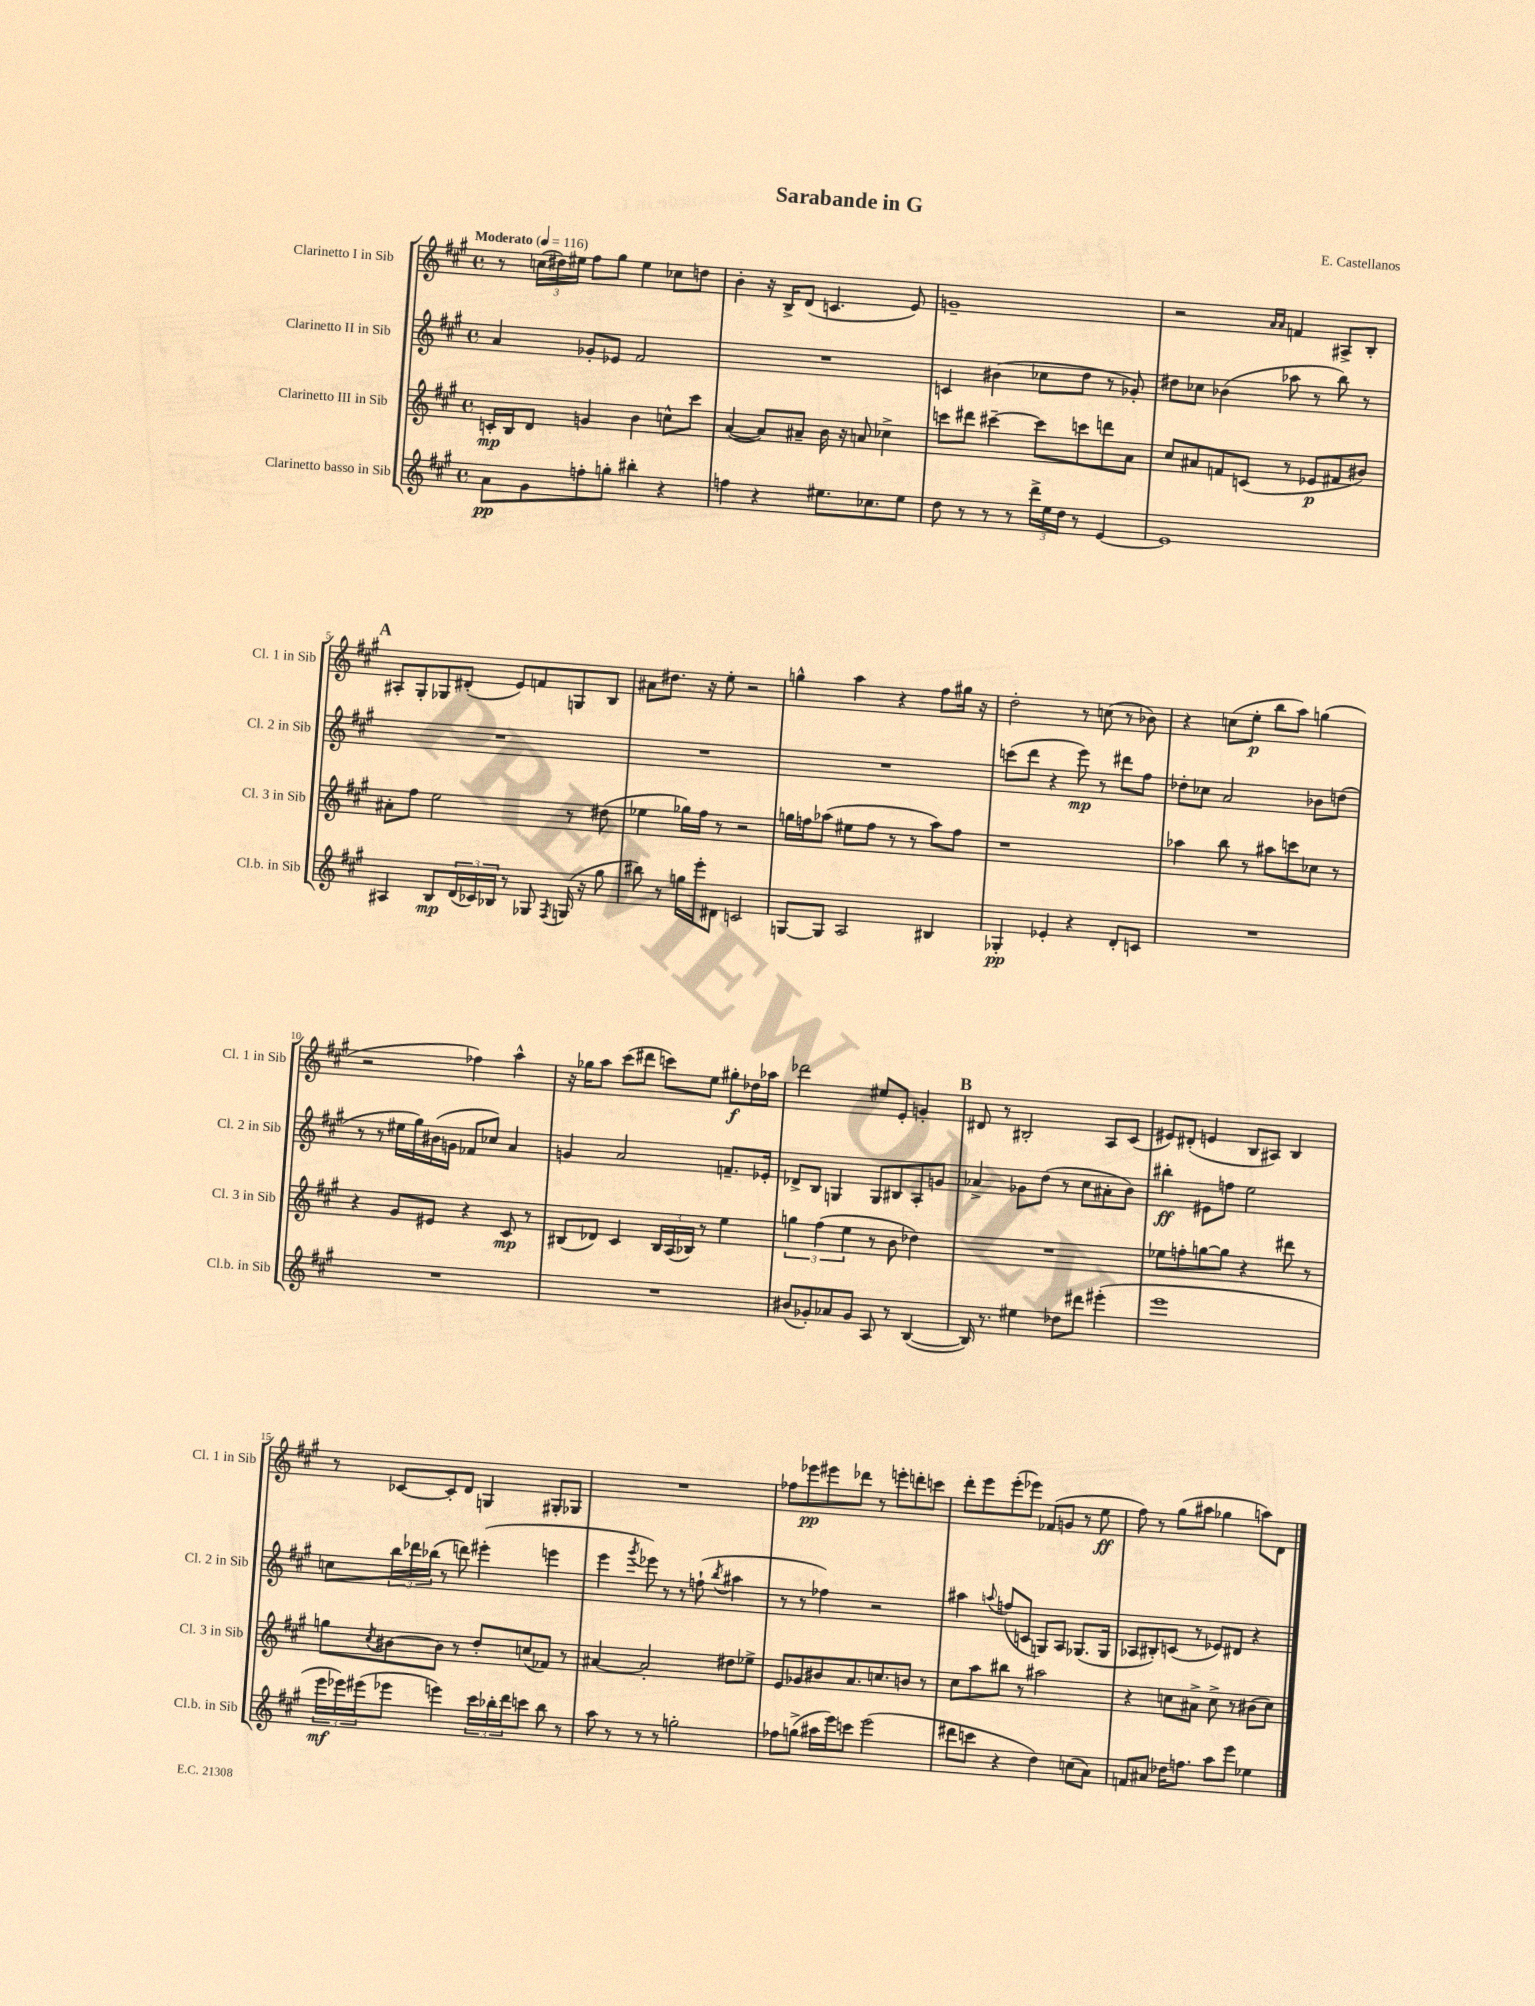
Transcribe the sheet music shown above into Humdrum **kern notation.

**kern	**kern	**kern	**kern
*staff4	*staff3	*staff2	*staff1
*clefG2	*clefG2	*clefG2	*clefG2
*k[f#c#g#]	*k[f#c#g#]	*k[f#c#g#]	*k[f#c#g#]
*M4/4	*M4/4	*M4/4	*M4/4
*met(c)	*met(c)	*met(c)	*met(c)
*MM116	*MM116	*MM116	*MM116
8a\L	16c'/LL	4a/	8r
.	16B/J	.	.
8g#\	8d/J	.	(24cc\LL
.	.	.	24dd#\)
.	.	.	24ee#\JJ
8ff'\	4g/	8g-'/L	8ff#\L
8gg'\J	.	8e-/J	8gg#\J
4bb#'\	4b\	2f#/	4ee#\
4r	8cc^^\L	.	8cc-\L
.	8ccc#\J	.	8dd\J
=	=	=	=
4ff\	([4a/	1r	4b'\
4r	8a/]L)	.	16r
.	.	.	16B^/LK
.	8a#~/J	.	(8d/J
8.ee#\L	16b\	.	4.c/
.	16r	.	.
.	8a/	.	.
8.cc-\	.	.	.
.	4cc-^\	.	.
8ee#\J	.	.	8e/)
=	=	=	=
8dd\	8ccc\L	4c/	1g~
8r	8ddd#\J	.	.
8r	[4ccc#~\	(4b#\	.
8r	.	.	.
24ddd^\LL	8ccc#\]L	8cc-\L	.
24ee\	.	.	.
24dd\JJ	.	.	.
8r	8ccc\	8dd\J	.
[4e/	8ddd\	8r	.
.	8a\J	8g-'/)	.
=	=	=	=
1e]	8cc#/L	8dd#\L	2r
.	8a#/	8cc-\J	.
.	8f/	(4b-\	.
.	(8c/J	.	.
.	.	.	16qqa/LL
.	.	.	16qqa/JJ
.	8r	8aa-\	4f/
.	8e-/L	8r	.
.	8f#/	8bb\)	8A#^/L
.	8b#/J)	8r	8B'/J
=	=	=	=
4A#/	8a#'\L	1r	8A#'/L
.	8ff#\J	.	8G#'/
8B/L	2ee\	.	8G-/
(24d/L	.	.	(8d#'/J
24c-/)	.	.	.
24B-/JJ	.	.	.
8r	.	.	8e/L)
8G-/	.	.	8f/
8qF#/	.	.	.
(16G/	8r	.	8G/
16r	.	.	.
8gg#\	(8dd#\	.	8B/J
=	=	=	=
8bb#\)	4ee-\	1r	8a#\L
8r	.	.	8.dd#\J
16gg\LL	16gg-\LL)	.	.
16eee'\J	16ff#\JJ	.	16r
8d#\J	8r	.	8ee'\
2c/	2r	.	2r
=	=	=	=
[8G/L	16gg\LL	1r	4gg^^\
.	16ff\J	.	.
8G/]J	(8aa-\J	.	.
2A/	8ee#\L	.	4aa\
.	8ff\J	.	.
.	8r	.	4r
.	8r	.	.
4B#/	8aa-\L)	.	8ff#\L
.	8ff\J	.	16gg#\Jk
.	.	.	16r
=	=	=	=
4G-'/	1r	(8ccc\L	2dd'\
.	.	8ddd\J	.
4e-'/	.	4r	.
4r	.	8eee\)	8r
.	.	8r	(8cc\
8d'/L	.	8ddd#\L	8r
8c/J	.	8ff#\J	8b-\)
=	=	=	=
1r	4aa-\	8dd-'\L	4r
.	.	8cc-\J	.
.	8bb\	2a/	(8cc\L
.	8r	.	8ee'\J
.	8aa#\L	.	8bb\L
.	8ccc\	.	8aa\J)
.	8cc-\J	8b-\L	(4gg\
.	8r	(8dd\J	.
=	=	=	=
1r	4r	8r	2r
.	.	8r	.
.	8g#/L	16ee#\LL	.
.	.	16gg#\)	.
.	8e#/J	(16b#\	.
.	.	16g\JJ	.
.	4r	8f-/L	4ff-\)
.	.	8cc-/J)	.
.	8c#/	4a/	4aa^^\
.	8r	.	.
=	=	=	=
1r	(8B#/L	4g/	16r
.	.	.	16gg-\LK
.	8d-/J)	.	8aa\J
.	4c#/	2a/	(8ccc#\L
.	.	.	8ddd#\J
.	24B#/LL	.	8ccc\L)
.	(24A/	.	.
.	24B-/JJ)	.	.
.	8r	.	8ee\J
.	4ee\	8.f~/L	8gg#'\L
.	.	.	16dd-\L
.	.	16e-'/Jk	16aa-\JJ
=	=	=	=
(8b#/L	6gg\	8d-^/L	2ddd-\
8g-'/)	.	8B/J	.
.	(6ff#\	.	.
8a-/	.	4G/	.
.	6ee\	.	.
8g-/J	.	.	.
8A/	8r	8G/L	8ee#/L
8r	8b\	8B#/	8e'/J
([4B/	4dd-\)	8A'/	4g'/
.	.	8g/J	.
=	=	=	=
16B/])	1r	4a-^/	8d#/
8.r	.	.	.
.	.	.	8r
4ee#\	.	8g-\L	2B#'/
.	.	(8dd\J	.
8dd-\L	.	8r	.
8ddd#\J	.	8cc#\L	.
(4eee#'\	.	8a#'\	8A/L
.	.	8b\J)	(8c#/J
=	=	=	=
1eee	8ee-\L	4bb#'\	8e#/L)
.	8ff'\	.	(8d#'/J
.	[8gg\	8e#\L	4e/
.	8gg\]J	8ff\J	.
.	4r	2ee\	8B/L
.	.	.	8A#/J)
.	8ddd#\	.	4B/
.	8r	.	.
=	=	=	=
24eee\LL	8gg\L	8cc\L	8r
24eee-\)	.	.	.
(24eee#\J	.	.	.
.	8qcc#/	.	.
8eee-\J	[8b#\	24bb\L	[8c-/L
.	.	24ddd-\	.
.	.	(24bb-\JJ	.
4eee\)	8b#\]J	8r	8c-'/]
.	8r	8ddd\)	8d/J
24ccc#\LL	8dd'/L	(4eee#'\	4G/
24bb-'\	.	.	.
24ddd\J	.	.	.
8ccc\J	(8cc/	.	.
8bb-\	8f-/J)	4eee\	8G#'/L
8r	8r	.	8G-/J
=	=	=	=
8aa\	[4a#/	4eee\	1r
8r	.	.	.
.	.	8qggg#/	.
8r	2a#'/]	8eee-\)	.
8r	.	8r	.
2gg'\	.	8r	.
.	.	(8ff`\	.
.	.	8qbb/	.
.	8dd#\L	4aa#\	.
.	8ee-^\J	.	.
=	=	=	=
8ff-\L	8e/L	8r	8ff-\L
(8gg^\J	8g-/	8r	8eee-\
16aa#\LL	8b#/	4ff-\)	8eee#\
16eee\J)	.	.	.
8ccc\J	8.a/	.	8ddd-\J
(2eee\	.	2r	8r
.	8.cc/	.	.
.	.	.	8eee'\L
.	8b/J	.	8ddd'\
.	8r	.	8ccc\J
=	=	=	=
8ddd#\L	8cc#\L	4aa#\	8ddd'\L
8ccc\J	8aa\	.	8eee\
.	.	8qqaa/	.
4r	8bb#\J	(8ff/L	(8eee'\
.	8r	8c/J	8eee-\J)
4dd\)	2aa#\	8G/L)	(8f-/L
.	.	8A/J	8g/J
(8cc\L	.	(8.G-/L	8r
8a\J)	.	.	8ee\
.	.	16G-/Jk	.
=	=	=	=
8f/L	4r	8A-/L	8ff#\)
8a#/J	.	8B#'/)	8r
16dd-\LK	8cc\L	(8c/J	(8gg#\L
8.ff\J	.	.	.
.	8a#^\J	8r	8aa#\J
8aa\L	8cc^\	8e-/L)	4gg-\
8eee\J	8r	8d#/J	.
4ee-\	(8b#\L	4r	8aa\L)
.	8cc\J)	.	8d\J
==	==	==	==
*-	*-	*-	*-
